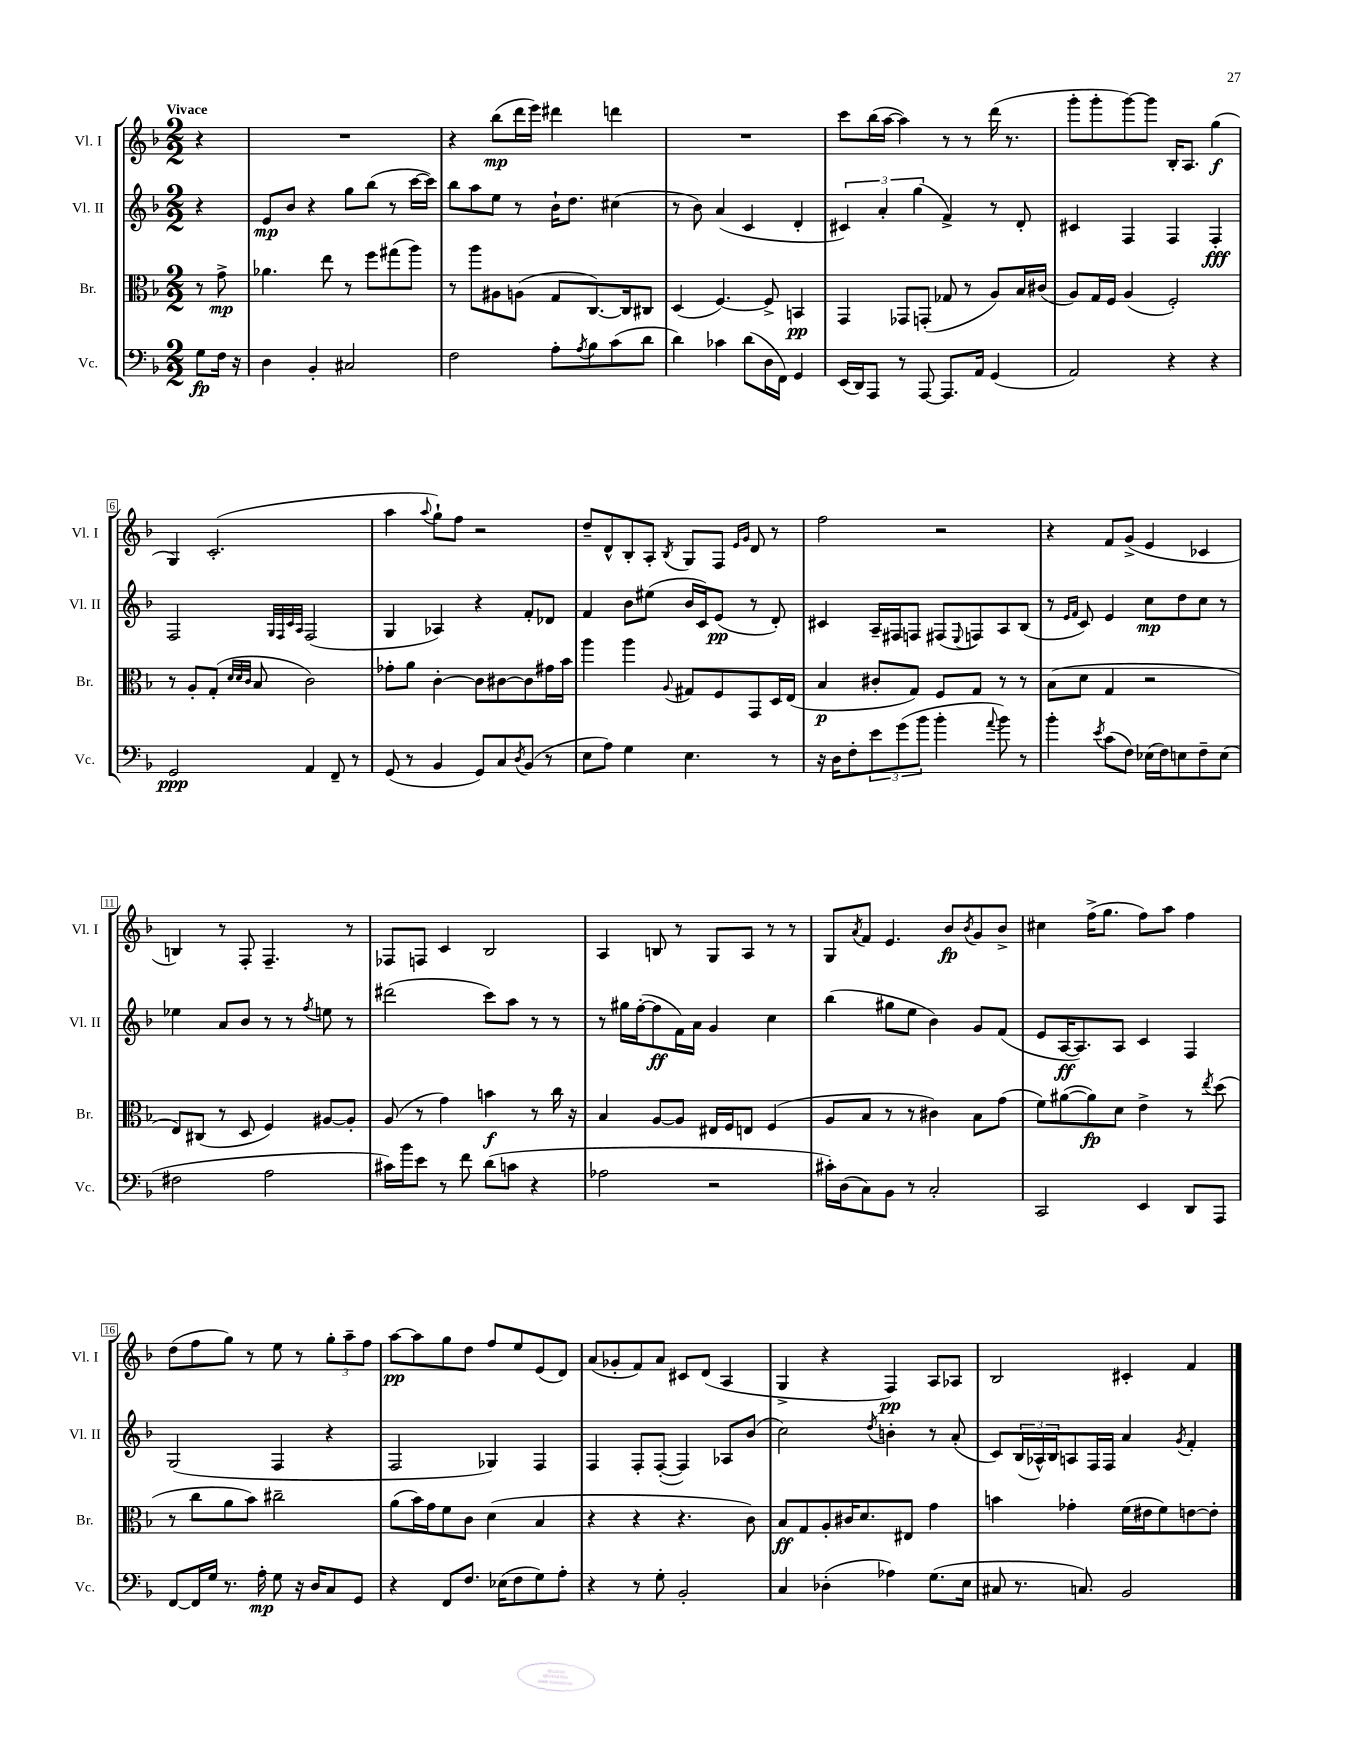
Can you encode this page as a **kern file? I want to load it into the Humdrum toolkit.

**kern	**dynam	**kern	**dynam	**kern	**dynam	**kern	**dynam
*part4	*part4	*part3	*part3	*part2	*part2	*part1	*part1
*staff4	*staff4	*staff3	*staff3	*staff2	*staff2	*staff1	*staff1
*I"Vc.	*	*I"Br.	*	*I"Vl. II	*	*I"Vl. I	*
*I'Vc.	*	*I'Br.	*	*I'Vl. II	*	*I'Vl. I	*
*clefF4	*	*clefC3	*	*clefG2	*	*clefG2	*
*k[b-]	*	*k[b-]	*	*k[b-]	*	*k[b-]	*
*M2/2	*	*M2/2	*	*M2/2	*	*M2/2	*
=	=	=	=	=	=	=	=
!	!	!	!	!	!	!LO:TX:a:B:t=Vivace	!
8G\L	fp	8r	.	4r	.	4r	.
16F\Jk	.	8g^\	mp	.	.	.	.
16r	.	.	.	.	.	.	.
=1	=1	=1	=1	=1	=1	=1	=1
4D\	.	4.a-X\	.	8e/L	mp	1r	.
.	.	.	.	8b-/J	.	.	.
4BB-'/	.	.	.	4r	.	.	.
.	.	8ee\	.	.	.	.	.
2C#X/	.	8r	.	8gg\L	.	.	.
.	.	8ff\L	.	(8bb-\J	.	.	.
.	.	(8gg#X\	.	8r	.	.	.
.	.	8aa\J)	.	[16ccc\LL	.	.	.
.	.	.	.	16ccc\JJ])	.	.	.
=2	=2	=2	=2	=2	=2	=2	=2
2F\	.	8r	.	8bb-\L	.	4r	.
.	.	8aa\L	.	8aa\	.	.	.
.	.	8A#X\	.	8ee\J	.	(8bb-\L	mp
.	.	(8An\J	.	8r	.	16ddd\L	.
.	.	.	.	.	.	16eee\JJ)	.
8A'\L	.	8G/L	.	16b-`\KL	.	4ddd#X\	.
.	.	.	.	8.dd\J	.	.	.
8qA/	.	.	.	.	.	.	.
8B-\	.	[8.C/)	.	.	.	.	.
(8c\	.	.	.	(4cc#X\	.	4dddn\	.
.	.	16C/k]	.	.	.	.	.
8d\J	.	8C#X/J	.	.	.	.	.
=3	=3	=3	=3	=3	=3	=3	=3
4d\)	.	(4D/	.	8r	.	1r	.
.	.	.	.	8b-\)	.	.	.
4c-X\	.	[4.F/)	.	(4a/	.	.	.
(8d\L	.	.	.	4c/	.	.	.
16D\L	.	8F^/]	.	.	.	.	.
16FF\JJ)	.	.	.	.	.	.	.
4GG/	.	4BBn/	pp	4d'/	.	.	.
=4	=4	=4	=4	=4	=4	=4	=4
(16EE/LL	.	4GG/	.	6c#X/)	.	8ccc\L	.
16DD/J)	.	.	.	.	.	.	.
8AAA/J	.	.	.	.	.	(16bb-\L	.
.	.	.	.	6a'/	.	.	.
.	.	.	.	.	.	[16aa\JJ	.
8r	.	8GG-X/L	.	.	.	4aa\])	.
.	.	.	.	(6gg\	.	.	.
[8AAA/	.	(8GGn'/J	.	.	.	.	.
8.AAA/L]	.	8G-X/	.	4f^/)	.	8r	.
.	.	8r	.	.	.	8r	.
16AA/Jk	.	.	.	.	.	.	.
(4GG/	.	8A/L)	.	8r	.	(16ddd\	.
.	.	.	.	.	.	8.r	.
.	.	16B-/L	.	8d'/	.	.	.
.	.	(16c#X/JJ	.	.	.	.	.
=5	=5	=5	=5	=5	=5	=5	=5
2AA/)	.	8A/L)	.	4c#X/	.	8ggg'\L	.
.	.	16G/L	.	.	.	8ggg'\	.
.	.	16F/JJ	.	.	.	.	.
.	.	(4A/	.	4F/	.	[8ggg\)	.
.	.	.	.	.	.	8ggg\J]	.
4r	.	2F'/)	.	4F/	.	16B-'/KL	.
.	.	.	.	.	.	8.A/J	.
4r	.	.	.	4F'/	fff	(4gg\	f
!!LO:LB:g=z
=6	=6	=6	=6	=6	=6	=6	=6
2GG/	ppp	8r	.	2F/	.	4G/)	.
.	.	8A'/L	.	.	.	.	.
.	.	(8G'/J	.	.	.	(2.c'/	.
.	.	32qqd/LLL	.	.	.	.	.
.	.	32qqd/	.	.	.	.	.
.	.	32qqc/JJJ	.	.	.	.	.
.	.	8B-/	.	.	.	.	.
.	.	.	.	32qqG/LLL	.	.	.
.	.	.	.	32qqF/	.	.	.
.	.	.	.	32qqc/	.	.	.
.	.	.	.	32qqA/JJJ	.	.	.
4AA/	.	2c\)	.	(2F/	.	.	.
8FF~/	.	.	.	.	.	.	.
8r	.	.	.	.	.	.	.
=7	=7	=7	=7	=7	=7	=7	=7
(8GG/	.	8g-X'\L	.	4G/	.	4aa\	.
8r	.	8a\J	.	.	.	.	.
.	.	.	.	.	.	8qqaa/	.
4BB-/	.	[4c'\	.	4A-X/)	.	8gg`\L)	.
.	.	.	.	.	.	8ff\J	.
8GG/L)	.	8c\L]	.	4r	.	2r	.
8C/	.	[8c#X\	.	.	.	.	.
8qD/	.	.	.	.	.	.	.
(8BB-/J	.	8c#\]	.	8f'/L	.	.	.
8r	.	16g#X\L	.	8d-X/J	.	.	.
.	.	16b-\JJ	.	.	.	.	.
=8	=8	=8	=8	=8	=8	=8	=8
8E\L	.	4aa\	.	4f/	.	8dd~/L	.
8A\J)	.	.	.	.	.	8d^^/	.
4G\	.	4aa\	.	8b-\L	.	8B-'/	.
.	.	.	.	(8ee#X\J	.	8A'/J	.
.	.	8qqA/	.	.	.	8qB-/	.
4.E\	.	8G#X/L	.	16b-/LL	.	8G/L	.
.	.	.	.	16c/J)	.	.	.
.	.	8F/	.	(8e/J	pp	8F/J	.
.	.	.	.	.	.	16qqe/LL	.
.	.	.	.	.	.	16qqg/JJ	.
.	.	8GG/	.	8r	.	8d/	.
8r	.	16D/L	.	8d'/)	.	8r	.
.	.	(16E/JJ	.	.	.	.	.
=9	=9	=9	=9	=9	=9	=9	=9
16r	.	4B-/	p	4c#X/	.	2ff\	.
16D\KL	.	.	.	.	.	.	.
8F'\	.	.	.	.	.	.	.
12e\	.	8c#X'/L	.	16A~/LL	.	.	.
.	.	.	.	16F#X/J	.	.	.
(12g\	.	.	.	.	.	.	.
.	.	8G/J)	.	8Fn/J	.	.	.
12b-\J	.	.	.	.	.	.	.
4b-'\	.	8F/L	.	(8F#X/L	.	2r	.
.	.	.	.	8qqE/	.	.	.
.	.	8G/J	.	8Fn/)	.	.	.
8qqa/	.	.	.	.	.	.	.
8b-\)	.	8r	.	8A/	.	.	.
8r	.	8r	.	(8B-/J	.	.	.
=10	=10	=10	=10	=10	=10	=10	=10
4b-'\	.	(8B-\L	.	8r	.	4r	.
.	.	.	.	16qqe/LL	.	.	.
.	.	.	.	16qqf/JJ	.	.	.
.	.	8d\J	.	8c/)	.	.	.
8qe/	.	.	.	.	.	.	.
(8c\L	.	4G/	.	4e/	.	8f/L	.
8F\J)	.	.	.	.	.	(8g^/J	.
(16E-X\LL	.	2r	.	8cc\L	mp	4e/	.
16F\J)	.	.	.	.	.	.	.
8En\	.	.	.	8dd\	.	.	.
8F~\	.	.	.	8cc\J	.	4c-X/	.
(8E\J	.	.	.	8r	.	.	.
!!LO:LB:g=z
=11	=11	=11	=11	=11	=11	=11	=11
2F#X\	.	8E/L)	.	4ee-X\	.	4Bn/)	.
.	.	(8C#X/J	.	.	.	.	.
.	.	8r	.	8a/L	.	8r	.
.	.	8D/	.	8b-/J	.	8F'/	.
2A\	.	4F/)	.	8r	.	4.F~/	.
.	.	.	.	8r	.	.	.
.	.	.	.	8qff/	.	.	.
.	.	[8A#X/L	.	8een\	.	.	.
.	.	8A#'/J]	.	8r	.	8r	.
=12	=12	=12	=12	=12	=12	=12	=12
16c#X\LL)	.	(8A/	.	(2ddd#X\	.	8F-X/L	.
16b-\J	.	.	.	.	.	.	.
8e\J	.	8r	.	.	.	8Fn/J	.
8r	.	4g\)	.	.	.	4c/	.
8f\	.	.	.	.	.	.	.
(8d\L	.	4bn\	f	8ccc\L)	.	2B-/	.
8cn\J	.	.	.	8aa\J	.	.	.
4r	.	8r	.	8r	.	.	.
.	.	16cc\	.	8r	.	.	.
.	.	16r	.	.	.	.	.
=13	=13	=13	=13	=13	=13	=13	=13
2A-X\	.	4B-/	.	8r	.	4A/	.
.	.	.	.	16gg#X\LL	.	.	.
.	.	.	.	([16ff'\J	.	.	.
.	.	[8A/L	.	8ff\]	ff	8Bn/	.
.	.	8A/J]	.	16f\L)	.	8r	.
.	.	.	.	16a\JJ	.	.	.
2r	.	16E#X/LL	.	4g/	.	8G/L	.
.	.	16F/J	.	.	.	.	.
.	.	8En/J	.	.	.	8A/J	.
.	.	(4F/	.	4cc\	.	8r	.
.	.	.	.	.	.	8r	.
=14	=14	=14	=14	=14	=14	=14	=14
16c#X'\LL)	.	8A/L	.	(4bb-\	.	8G/L	.
(16D\J	.	.	.	.	.	.	.
.	.	.	.	.	.	8qa/	.
8C\)	.	8B-/J	.	.	.	8f/J	.
8BB-\J	.	8r	.	8gg#X\L	.	4.e/	.
8r	.	8r	.	8ee\J	.	.	.
2C'/	.	4c#X\)	.	4b-\)	.	.	.
.	.	.	.	.	.	8b-/L	fp
.	.	.	.	.	.	8qb-/	.
.	.	8B-\L	.	8g/L	.	8g/	.
.	.	(8g\J	.	(8f/J	.	8b-^/J	.
=15	=15	=15	=15	=15	=15	=15	=15
2CC/	.	8f\L)	.	8e/L	.	4cc#X\	.
.	.	([8a#X\	.	[16A/K	ff	.	.
.	.	.	.	8.A/])	.	.	.
.	.	8a#\])	fp	.	.	(16ff^\KL	.
.	.	.	.	.	.	8.gg\J	.
.	.	8d\J	.	8A/J	.	.	.
4EE/	.	4e^\	.	4c/	.	8ff\L)	.
.	.	.	.	.	.	8aa\J	.
8DD/L	.	8r	.	4F/	.	4ff\	.
.	.	8qee/	.	.	.	.	.
8AAA/J	.	(8dd\	.	.	.	.	.
!!LO:LB:g=z
=16	=16	=16	=16	=16	=16	=16	=16
[8FF/L	.	8r	.	(2G/	.	(8dd\L	.
16FF/L]	.	8cc\L	.	.	.	8ff\	.
16G/JJ	.	.	.	.	.	.	.
8.r	.	8a\	.	.	.	8gg\J)	.
.	.	8b-\J)	.	.	.	8r	.
16A'\	mp	.	.	.	.	.	.
8G\	.	2cc#X~\	.	4F/	.	8ee\	.
16r	.	.	.	.	.	8r	.
16D/KL	.	.	.	.	.	.	.
8C/	.	.	.	4r	.	12gg'\L	.
.	.	.	.	.	.	12aa~\	.
8GG/J	.	.	.	.	.	.	.
.	.	.	.	.	.	12ff\J	.
=17	=17	=17	=17	=17	=17	=17	=17
4r	.	(8a\L	.	2F/	.	[8aa\L	pp
.	.	16b-\L)	.	.	.	8aa\]	.
.	.	16g\J	.	.	.	.	.
8FF/L	.	8f\	.	.	.	8gg\	.
8.F/J	.	8c\J	.	.	.	8dd\J	.
.	.	(4d\	.	4G-X/)	.	8ff/L	.
(16E-X\KL	.	.	.	.	.	.	.
8F\	.	.	.	.	.	8ee/	.
8G\)	.	4B-/	.	4F/	.	(8e/	.
8A'\J	.	.	.	.	.	8d/J)	.
=18	=18	=18	=18	=18	=18	=18	=18
4r	.	4r	.	4F/	.	(8a/L	.
.	.	.	.	.	.	8g-X'/	.
8r	.	4r	.	8F'/L	.	8f/)	.
8G'\	.	.	.	([8F'/J	.	8a/J	.
2BB-'/	.	4.r	.	4F/])	.	8c#X/L	.
.	.	.	.	.	.	(8d/J	.
.	.	.	.	8A-X/L	.	4A/	.
.	.	8c\)	.	(8b-/J	.	.	.
=19	=19	=19	=19	=19	=19	=19	=19
4C/	.	8B-/L	ff	2cc\)	.	4G^/	.
.	.	8G/	.	.	.	.	.
(4D-X'\	.	8A'/	.	.	.	4r	.
.	.	16c#X/K	.	.	.	.	.
.	.	8.d/	.	.	.	.	.
.	.	.	.	8qdd/	.	.	.
4A-X\)	.	.	.	4bn'\	.	4F/)	pp
.	.	8E#X/J	.	.	.	.	.
(8.G\L	.	4g\	.	8r	.	8A/L	.
.	.	.	.	(8a'/	.	8A-X/J	.
16E\Jk	.	.	.	.	.	.	.
=20	=20	=20	=20	=20	=20	=20	=20
8C#X/	.	4bn\	.	8c/L)	.	2B-/	.
8.r	.	.	.	(24B-/L	.	.	.
.	.	.	.	24A-X^^/)	.	.	.
.	.	.	.	24B-/J	.	.	.
.	.	4g-X'\	.	8An/	.	.	.
8.Cn/)	.	.	.	.	.	.	.
.	.	.	.	16F/L	.	.	.
.	.	.	.	16F/JJ	.	.	.
2BB-/	.	(16f\LL	.	4a/	.	4c#X'/	.
.	.	16e#X\J	.	.	.	.	.
.	.	8f\)	.	.	.	.	.
.	.	.	.	8qg/	.	.	.
.	.	[8en\	.	4f'/	.	4f/	.
.	.	8e'\J]	.	.	.	.	.
==	==	==	==	==	==	==	==
*-	*-	*-	*-	*-	*-	*-	*-
